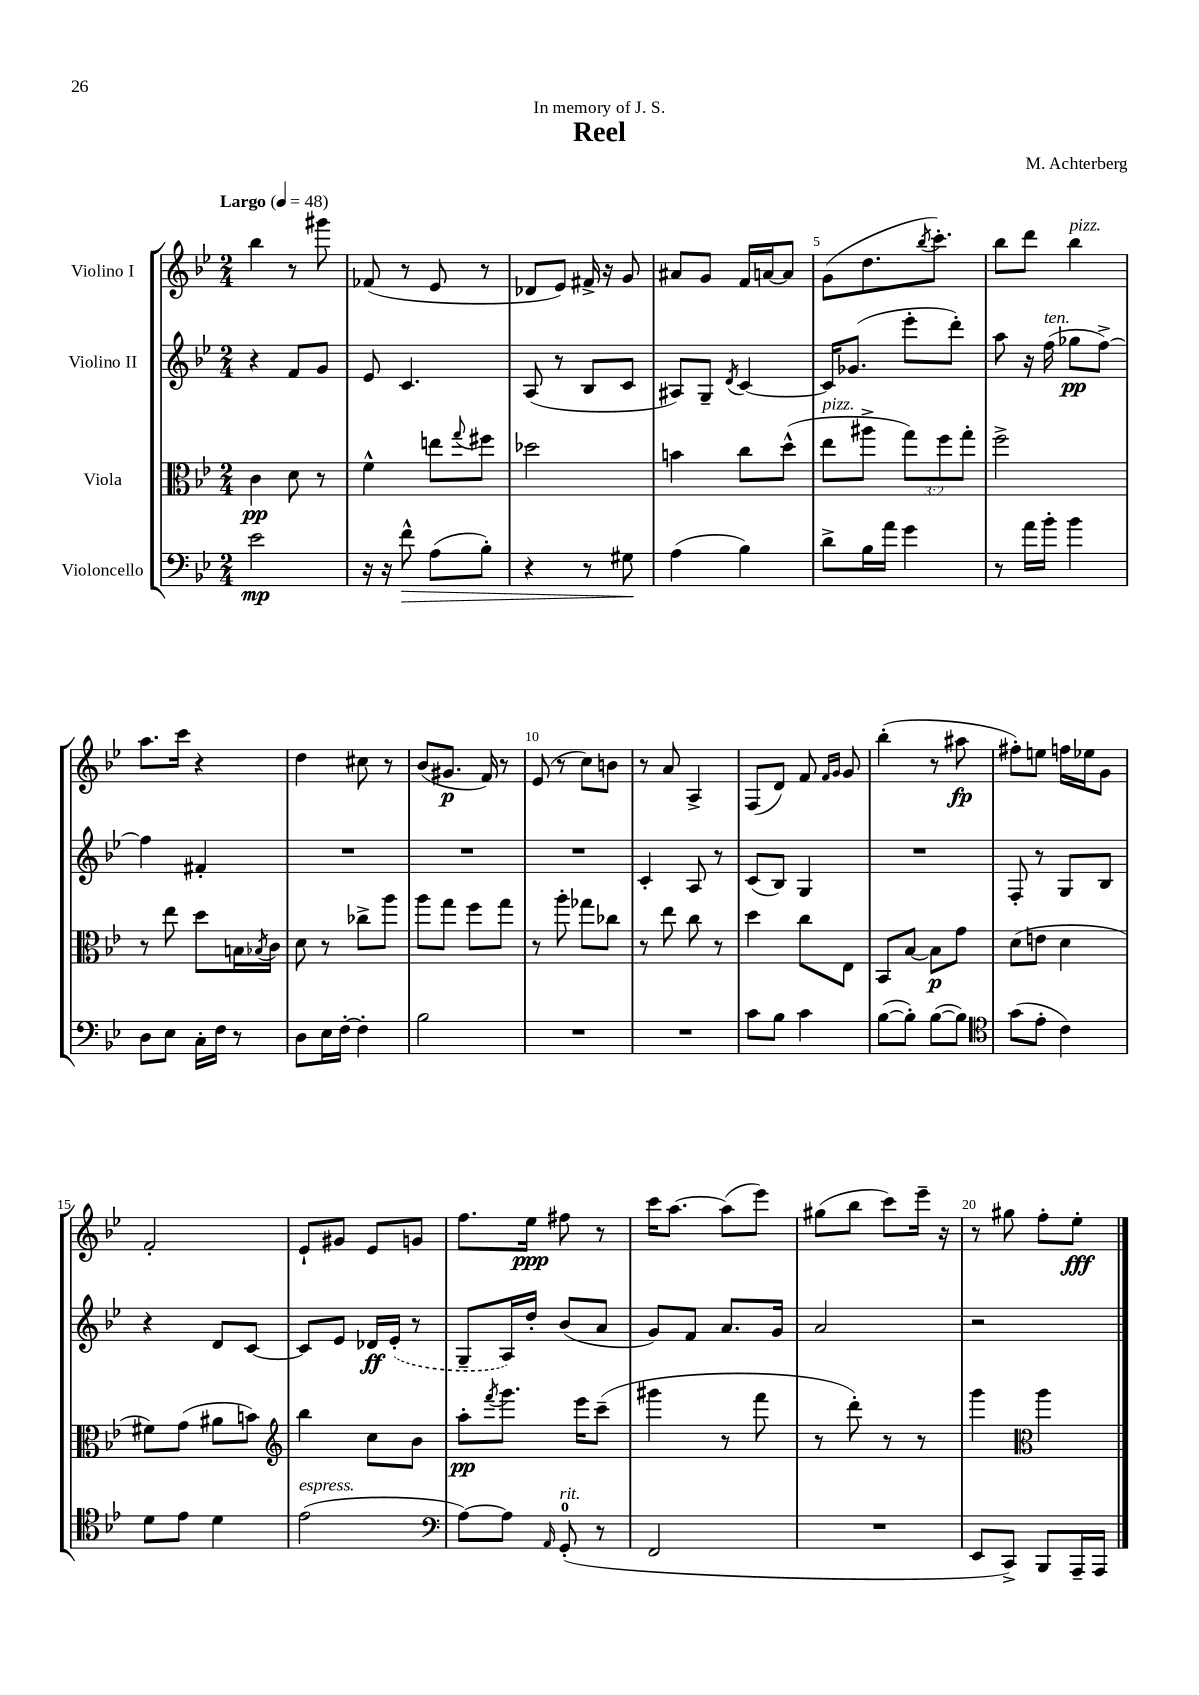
\header { title = "Reel" composer = "M. Achterberg" dedication = "In memory of J. S." }
<<
\new StaffGroup <<
\new Staff = "s0" \with { instrumentName = "Violino I" } {
    \clef treble \key bes \major \numericTimeSignature \time 2/4 \tempo "Largo" 4 = 48
    bes''4 r8 gis'''8 |
    fes'8( r8 ees'8 r8 |
    des'8 ees'8) fis'16-> r16 g'8 |
    ais'8 g'8 f'16 a'16~ a'8 |
    g'8( d''8. \acciaccatura { bes''8 } c'''8.-.) |
    bes''8 d'''8 bes''4^\markup { \italic "pizz." } |
    a''8. c'''16 r4 |
    d''4 cis''8 r8 |
    bes'8( gis'8.\p f'16) r8 |
    ees'8( r8 c''8) b'8 |
    r8 a'8 a4-> |
    f8( d'8) f'8 \grace { f'16 g'16 } g'8 |
    bes''4-.( r8 ais''8\fp |
    fis''8-.) e''8 f''16 ees''16 g'8 |
    f'2-. |
    ees'8-! gis'8 ees'8 g'8 |
    f''8. ees''16\ppp fis''8 r8 |
    c'''16 a''8.~ a''8( ees'''8) |
    gis''8( bes''8 c'''8) ees'''16-- r16 |
    r8 gis''8 f''8-. ees''8-.\fff \bar "|." |
}
\new Staff = "s1" \with { instrumentName = "Violino II" } {
    \clef treble \key bes \major \numericTimeSignature \time 2/4
    r4 f'8 g'8 |
    ees'8 c'4. |
    a8( r8 bes8 c'8 |
    ais8) g8-- \acciaccatura { d'8 } c'4~ |
    c'16 ges'8.( ees'''8-. d'''8-.) |
    a''8 r16 f''16^\markup { \italic "ten." }( ges''8\pp f''8~->) |
    f''4 fis'4-. |
    R2 |
    R2 |
    R2 |
    c'4-. a8 r8 |
    c'8( bes8) g4 |
    R2 |
    f8-. r8 g8 bes8 |
    r4 d'8 c'8~ |
    c'8 ees'8 des'16\ff \once \slurDashed ees'16-.( r8 |
    g8-- a16) d''16-. bes'8( a'8 |
    g'8) f'8 a'8. g'16 |
    a'2 |
    r2 \bar "|." |
}
\new Staff = "s2" \with { instrumentName = "Viola" } {
    \clef alto \key bes \major \numericTimeSignature \time 2/4 \override Staff.TupletNumber.text = #tuplet-number::calc-fraction-text
    c'4\pp d'8 r8 |
    f'4-^ e''8 \appoggiatura { g''8 } fis''8 |
    des''2 |
    b'4 c''8 d''8-^( |
    ees''8^\markup { \italic "pizz." } ais''8-> \tuplet 3/2 { g''8) f''8 g''8-. } |
    f''2-> |
    r8 ees''8 d''8 b16 \acciaccatura { bes8 } c'16 |
    d'8 r8 ces''8-> a''8 |
    a''8 g''8 f''8 g''8 |
    r8 a''8-. ges''8 ces''8 |
    r8 ees''8 c''8 r8 |
    d''4 c''8 ees8 |
    bes,8 bes8~ bes8\p g'8 |
    d'8( e'8 d'4 |
    fis'8) g'8( ais'8 b'8) |
    \clef treble bes''4 c''8 bes'8 |
    a''8-.\pp \acciaccatura { f'''8 } g'''8. ees'''16 c'''8--( |
    gis'''4 r8 f'''8 |
    r8 d'''8-.) r8 r8 |
    g'''4 \clef alto a''4 \bar "|." |
}
\new Staff = "s3" \with { instrumentName = "Violoncello" } {
    \clef bass \key bes \major \numericTimeSignature \time 2/4
    ees'2\mp |
    r16 r16 f'8-^\> a8( bes8-.) |
    r4 r8 gis8\! |
    a4( bes4) |
    d'8-> bes16 a'16 g'4 |
    r8 a'16 bes'16-. bes'4 |
    d8 ees8 c16-. f16 r8 |
    d8 ees16 f16~-. f4-. |
    bes2 |
    R2 |
    R2 |
    c'8 bes8 c'4 |
    bes8~( bes8-.) bes8~( bes8) |
    \clef tenor g'8( ees'8-. c'4) |
    d'8 ees'8 d'4 |
    ees'2^\markup { \italic "espress." }( |
    \clef bass a8~) a8 \grace { a,16 } g,8-0-.^\markup { \italic "rit." }( r8 |
    f,2 |
    R2 |
    ees,8 c,8->) bes,,8 a,,16-- a,,16 \bar "|." |
}
>>
>>
\layout { \context { \Score \override BarNumber.break-visibility = ##(#f #t #t) barNumberVisibility = #(every-nth-bar-number-visible 5) } }
